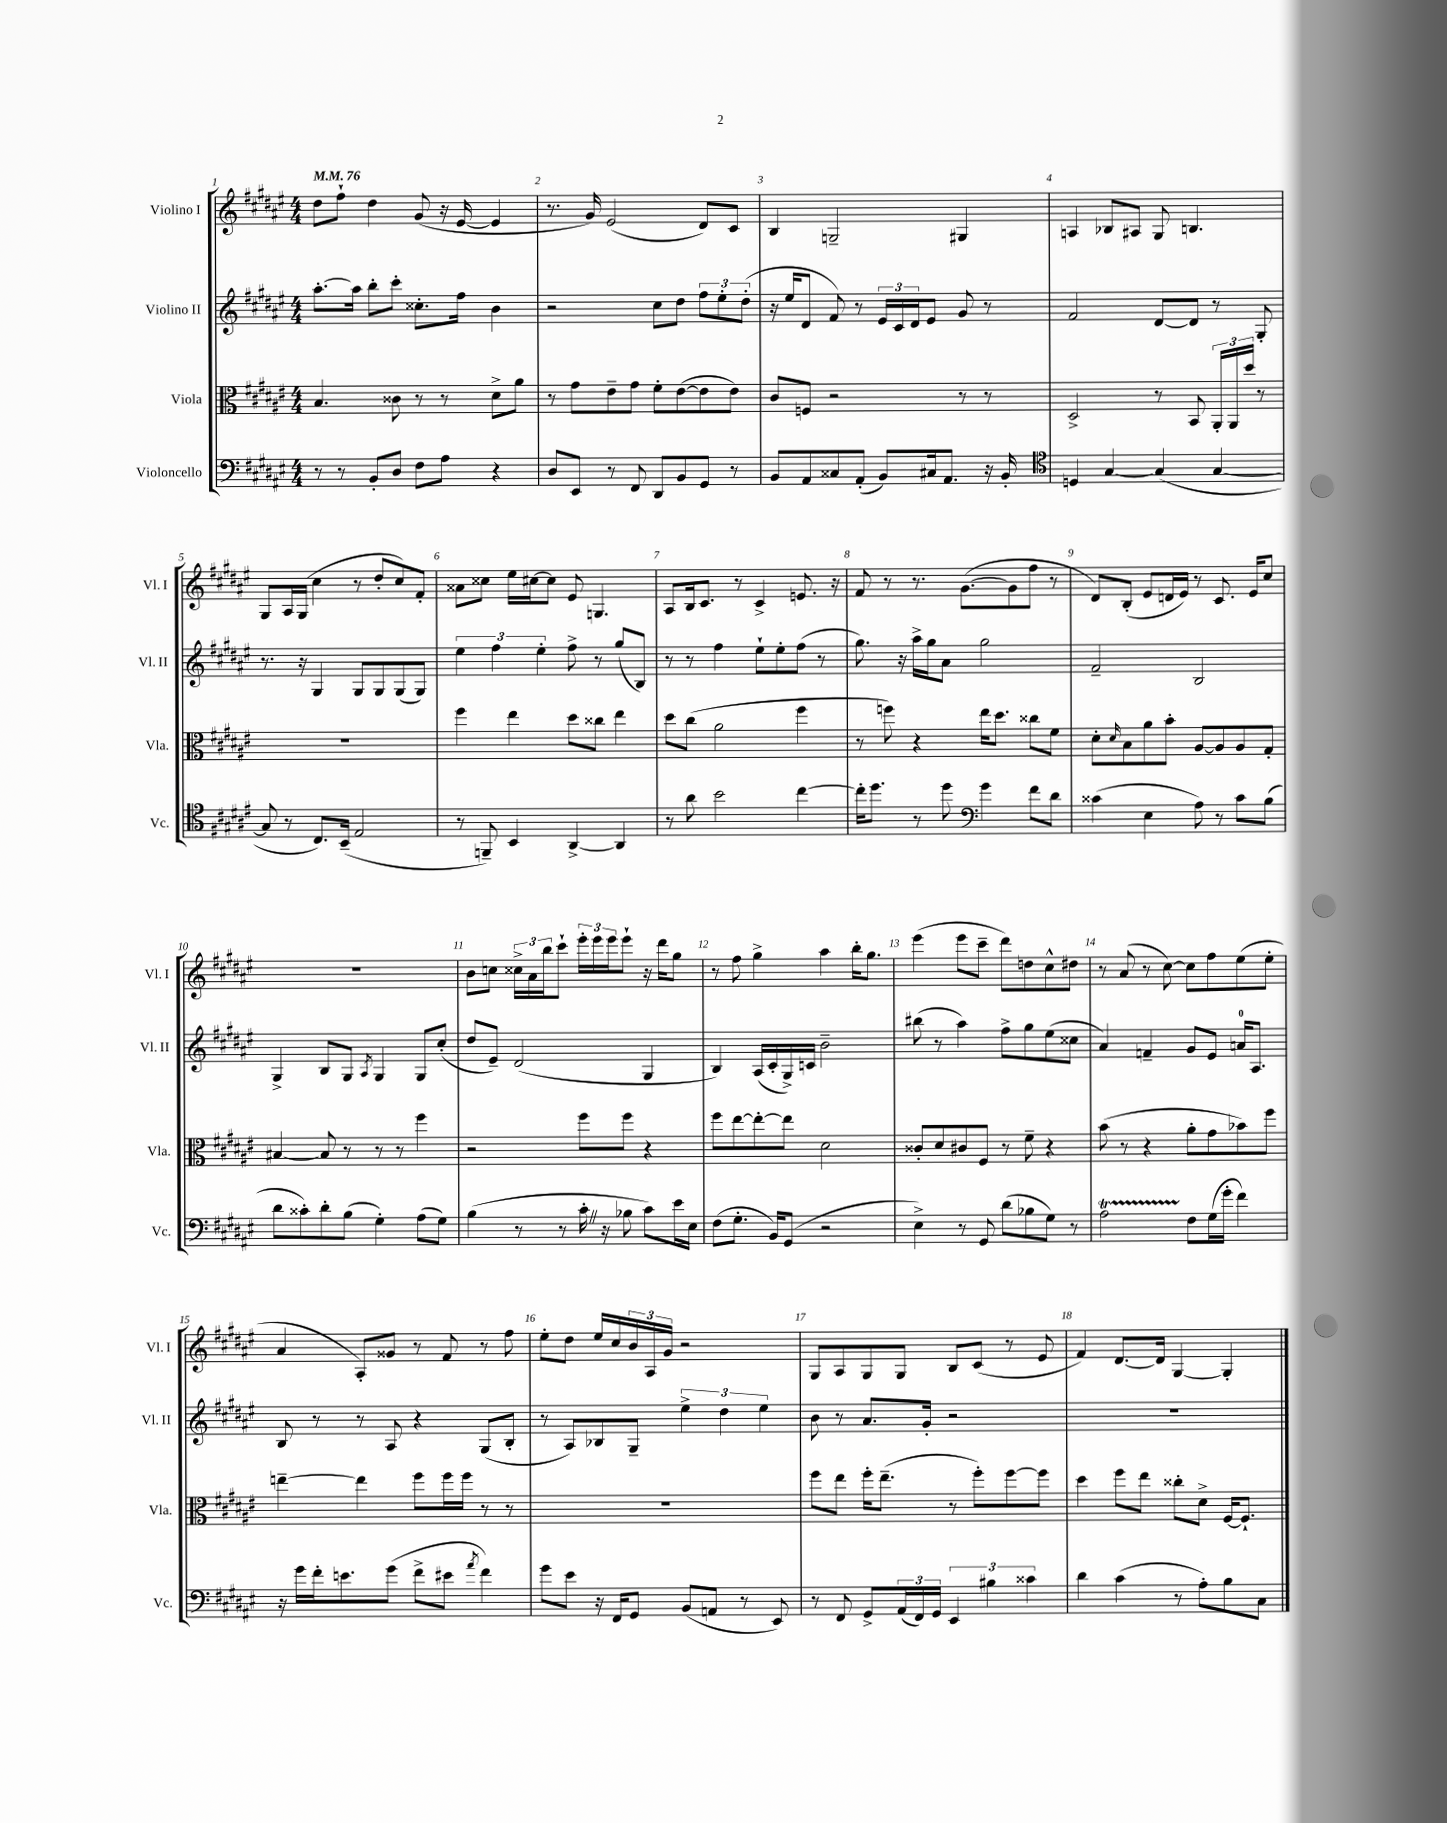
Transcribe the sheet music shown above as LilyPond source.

<<
\new StaffGroup <<
\new Staff = "s0" \with { instrumentName = "Violino I" shortInstrumentName = "Vl. I" } {
    \clef treble \key fis \major \numericTimeSignature \time 4/4 \tempo 4 = 76
    dis''8 fis''8-! dis''4 gis'8( r16 eis'16~ eis'4 |
    r8. gis'16) eis'2( dis'8) cis'8 |
    b4 g2-- gis4 |
    a4 bes8 ais8 gis8 b4. |
    gis8 ais16 gis16( cis''4 r8 dis''8-. cis''8) fis'8-. |
    aisis'8 cisis''8 eis''16 cis''16~ cis''8 eis'8 g4. |
    ais8 b16 cis'8. r8 cis'4-> e'8. r16 |
    fis'8 r8 r8. gis'8.~( gis'8 fis''8 r8 |
    dis'8) b8-.( eis'8 d'16 eis'16) r8 cis'8. eis'16 cis''8 |
    R1 |
    b'8 c''8 \tuplet 3/2 { cisis''16-> ais'16 b''16 } cis'''8-! \tuplet 3/2 { eis'''16-. eis'''16 eis'''16 } eis'''8-! r16 dis'''16 gis''8 |
    r8 fis''8 gis''4-> ais''4 b''16-. gis''8. |
    eis'''4( eis'''8 cis'''8-- dis'''8) d''8 cis''8-^ dis''8 |
    r8 ais'8( r8 cis''8~) cis''8 fis''8 eis''8( eis''8-. |
    ais'4 ais8-.) gisis'8 r8 fis'8 r8 fis''8 |
    eis''8-. dis''8 eis''16 cis''16 \tuplet 3/2 { b'16 ais16 gis'16 } r2 |
    gis8 ais8 gis8 gis8 b8 cis'8( r8 eis'8 |
    fis'4) dis'8.~ dis'16 gis4~ gis4-. \bar "|." |
}
\new Staff = "s1" \with { instrumentName = "Violino II" shortInstrumentName = "Vl. II" } {
    \clef treble \key fis \major \numericTimeSignature \time 4/4
    ais''8.~-. ais''16 b''8-. cis'''8-. cisis''8.-. fis''16 b'4 |
    r2 cis''8 dis''8 \tuplet 3/2 { fis''8 eis''8-. dis''8-.( } |
    r16 eis''16 dis'8 fis'8) r8 \tuplet 3/2 { eis'16 cis'16 dis'16 } eis'8 gis'8 r8 |
    fis'2 dis'8~ dis'8 r8 gis8-. |
    r8. r16 gis4 gis8 gis8 gis8( gis8) |
    \tuplet 3/2 { eis''4 fis''4 eis''4-. } fis''8-> r8 gis''8( b8) |
    r8 r8 fis''4 eis''8-! eis''8-. fis''8( r8 |
    gis''8.) r16 ais''16-> gis''16 ais'8 gis''2 |
    fis'2-- b2 |
    gis4-> b8 gis8 \acciaccatura { ais8 } gis4 gis8 cis''8-.( |
    dis''8 eis'8--) dis'2( gis4 |
    b4) ais16( cis'16-. gis16->) c'16 b'2-- |
    bis''8( r8 ais''4) fis''8-> gis''8 eis''8( cisis''8 |
    ais'4) f'4-- gis'8 eis'8 a'16-0 ais8. |
    b8 r8 r8 ais8 r4 gis8( b8-. |
    r8 ais8) bes8 gis8-- \tuplet 3/2 { eis''4-> dis''4 eis''4 } |
    b'8 r8 ais'8. gis'16-. r2 |
    R1 \bar "|." |
}
\new Staff = "s2" \with { instrumentName = "Viola" shortInstrumentName = "Vla." } {
    \clef alto \key fis \major \numericTimeSignature \time 4/4
    b4. cisis'8 r8 r8 dis'8-> ais'8 |
    r8 gis'8 eis'8-- gis'8 fis'8-. eis'8~( eis'8 eis'8) |
    cis'8 f8 r2 r8 r8 |
    dis2-> r8 b,8 \tuplet 3/2 { ais,16-. ais,16 dis''16 } r8 |
    R1 |
    fis''4 eis''4 dis''8 cisis''8 eis''4 |
    dis''8 cis''8( ais'2 fis''4 |
    r8 f''8) r4 eis''16 dis''8. cisis''8 fis'8 |
    dis'8-. \grace { dis'16 } b8 ais'8 b'8-. ais8~ ais8 ais8 gis8-. |
    bis4~ bis8 r8 r8 r8 fis''4 |
    r2 fis''8 fis''8 r4 |
    fis''8 eis''8~ eis''8~-. eis''8 dis'2 |
    cisis'8-. dis'8 cis'8 fis8 r8 fis'8-- r4 |
    b'8( r8 r4 ais'8-. gis'8 bes'8) fis''8 |
    e''4~-- e''4 fis''8 fis''16 fis''16 r8 r8 |
    r1 |
    fis''8 eis''8 fis''16-. eis''8.--( r8 fis''8-.) fis''8~ fis''8 |
    dis''4 fis''8 eis''8 cisis''8-. dis'8-> fis16~ fis8.-! \bar "|." |
}
\new Staff = "s3" \with { instrumentName = "Violoncello" shortInstrumentName = "Vc." } {
    \clef bass \key fis \major \numericTimeSignature \time 4/4
    r8 r8 b,8-. dis8 fis8 ais8 r4 |
    dis8 eis,8 r8 fis,8 dis,8 b,8 gis,8 r8 |
    b,8 ais,8 cisis8 ais,8-.( b,8) cis16 ais,8. r16 b,16-. |
    \clef tenor d4 gis4~ gis4( gis4~ |
    gis8 r8 cis8.) b,16--( eis2 |
    r8 f,8--) b,4 ais,4~-> ais,4 |
    r8 ais'8 b'2 cis''4~ |
    cis''16-. dis''8. r8 dis''8 \clef bass gis'4 fis'8 dis'8 |
    cisis'4( eis4 ais8) r8 cisis'8 b8( |
    dis'8 cisis'8-.) dis'8-. b8( gis4-.) ais8( gis8) |
    b4( r8 r8 cis'16-. \once \override BreathingSign.text = \markup { \musicglyph "scripts.caesura.straight" } \breathe r16 bes8 cis'8) eis'16 eis16 |
    fis8( gis8.-. b,16) gis,8( r2 |
    eis4->) r8 gis,8 dis'8( bes8 gis8) r8 |
    ais2\startTrillSpan fis8\stopTrillSpan gis16( gis'16-. fis'4) |
    r16 gis'16 fis'16-. e'8. gis'8( fis'8-> eis'8 \acciaccatura { ais'8 } fis'4) |
    gis'8 eis'8 r16 fis,16 gis,8 b,8( a,8 r8 eis,8) |
    r8 fis,8 gis,8-> \tuplet 3/2 { ais,16( fis,16) gis,16 } \tuplet 3/2 { eis,4 bis4 cisis'4 } |
    dis'4 cis'4( r8 ais8-.) b8 cis8 \bar "|." |
}
>>
>>
\layout { \context { \Score \override BarNumber.break-visibility = ##(#f #t #t) barNumberVisibility = #all-bar-numbers-visible } }
